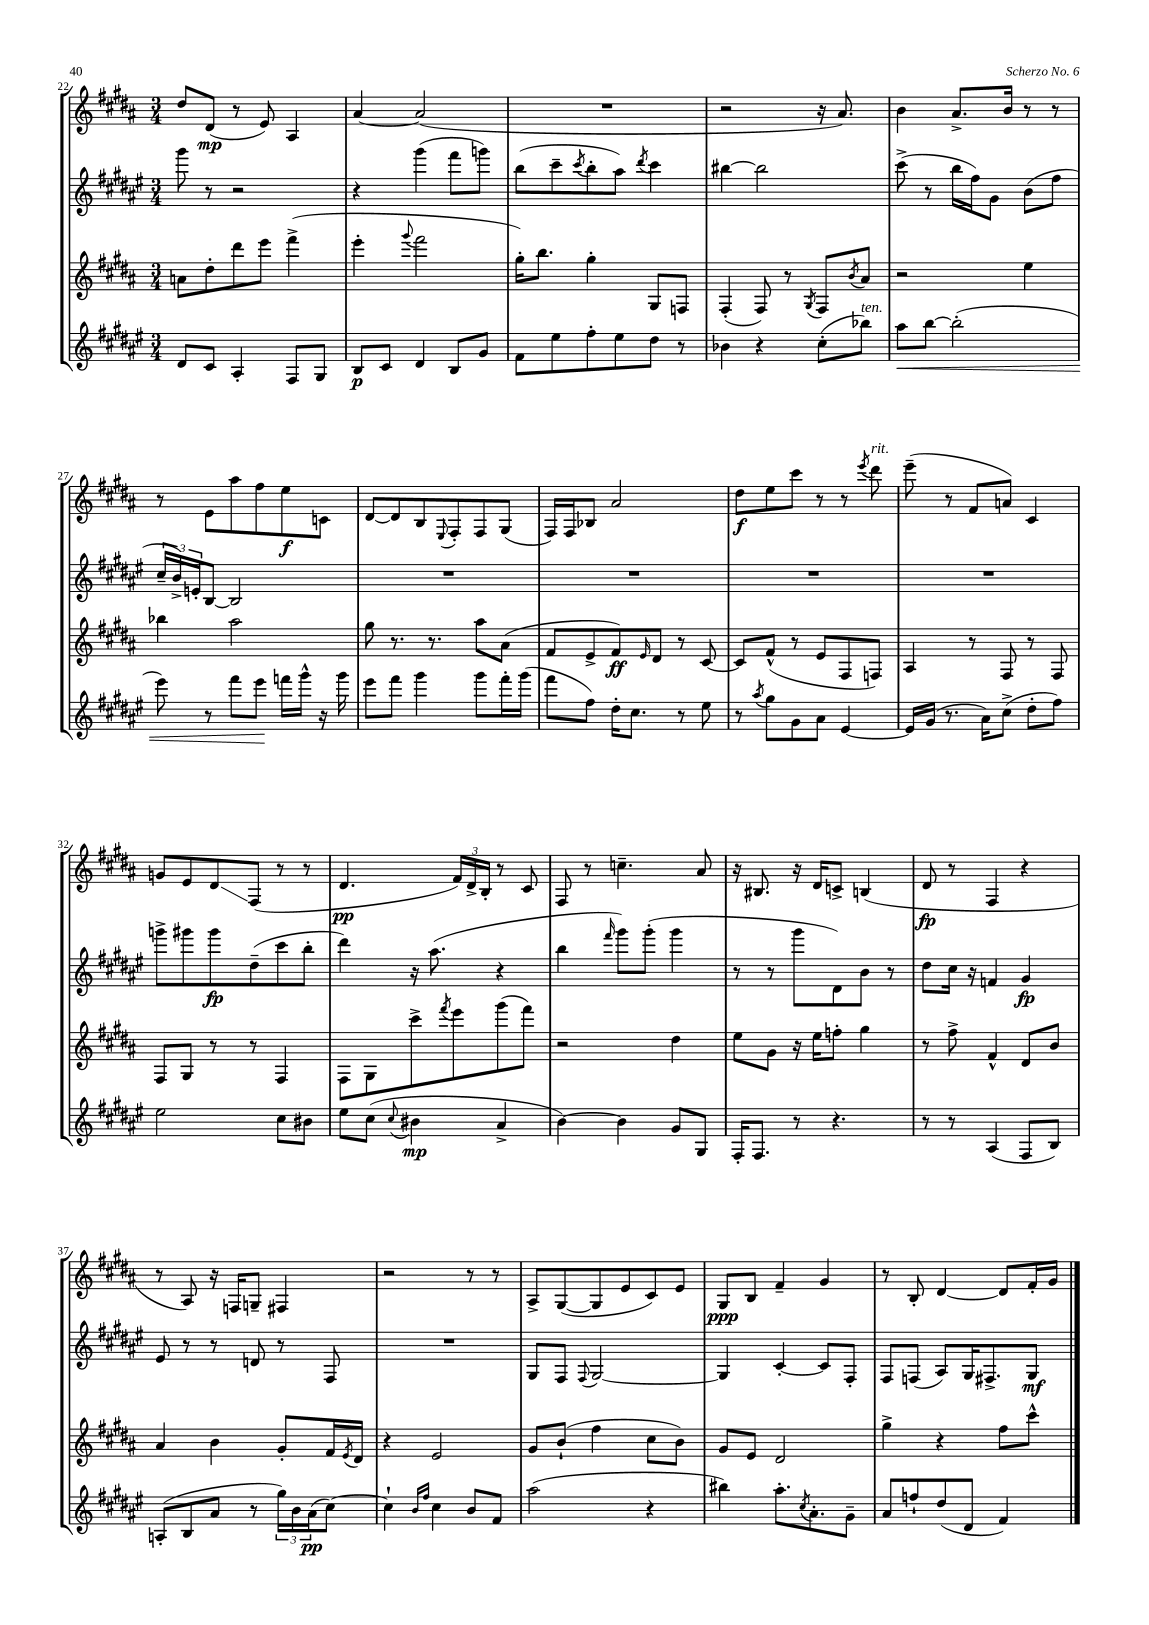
<<
\new StaffGroup <<
\new Staff = "s0" {
    \clef treble \key b \major \numericTimeSignature \time 3/4
    dis''8 dis'8\mp( r8 e'8) ais4 |
    ais'4~ ais'2( |
    R2. |
    r2 r16 ais'8.) |
    b'4 ais'8.-> b'16 r8 r8 |
    r8 e'8 ais''8 fis''8 e''8\f c'8 |
    dis'8~ dis'8 b8 \appoggiatura { e8 } fis8-. fis8 gis8( |
    fis16) fis16 bes8 ais'2 |
    dis''8\f e''8 cis'''8 r8 r8 \acciaccatura { e'''8 } dis'''8^\markup { \italic "rit." } |
    e'''8--( r8 fis'8 a'8) cis'4 |
    g'8 e'8 dis'8\glissando fis8( r8 r8 |
    dis'4.\pp \tuplet 3/2 { fis'16) dis'16-> b16-. } r8 cis'8 |
    fis8 r8 c''4.-- ais'8 |
    r16 bis8. r16 dis'16 c'8-> b4( |
    dis'8\fp r8 fis4 r4 |
    r8 ais8) r16 f16 g8-- fis4 |
    r2 r8 r8 |
    ais8-> gis8~( gis8 e'8 cis'8) e'8 |
    gis8\ppp b8 fis'4-- gis'4 |
    r8 b8-. dis'4~ dis'8 fis'16-. gis'16 \bar "|." |
}
\new Staff = "s1" {
    \clef treble \key fis \major \numericTimeSignature \time 3/4
    gis'''8 r8 r2 |
    r4 gis'''4( fis'''8 g'''8) |
    b''8( cis'''8-- \acciaccatura { cis'''8 } b''8-. ais''8) \acciaccatura { dis'''8 } cis'''4 |
    bis''4~ bis''2 |
    cis'''8->( r8 b''16 fis''16) gis'8 b'8( fis''8 |
    \tuplet 3/2 { cis''16-- b'16->) e'16-. } b8~ b2 |
    R2. |
    R2. |
    R2. |
    R2. |
    g'''8-> gis'''8 gis'''8\fp dis''8--( cis'''8 b''8-. |
    dis'''4) r16 ais''8.( r4 |
    b''4 \grace { fis'''16 } gis'''8) gis'''8-.( gis'''4 |
    r8 r8 gis'''8 dis'8) b'8 r8 |
    dis''8 cis''16 r16 f'4 gis'4\fp |
    eis'8 r8 r8 d'8 r8 fis8 |
    R2. |
    gis8 fis8 \appoggiatura { fis8 } gis2~ |
    gis4 cis'4~-. cis'8 fis8-. |
    fis8 f8( ais8) gis16 fis8.-> gis8\mf \bar "|." |
}
\new Staff = "s2" {
    \clef treble \key b \major \numericTimeSignature \time 3/4
    a'8 dis''8-. dis'''8 e'''8 fis'''4->( |
    e'''4-. \appoggiatura { gis'''8 } fis'''2 |
    gis''16-.) b''8. gis''4-. gis8 f8 |
    fis4-.( fis8) r8 \acciaccatura { gis8 } fis8 \acciaccatura { b'8 } ais'8 |
    r2 e''4 |
    bes''4 ais''2 |
    gis''8 r8. r8. ais''8 ais'8( |
    fis'8 e'8-> fis'8\ff) \grace { e'16 } dis'8 r8 cis'8~ |
    cis'8 fis'8-^( r8 e'8 fis8 f8) |
    ais4 r8 fis8 r8 fis8 |
    fis8 gis8 r8 r8 fis4 |
    fis8 gis8 cis'''8-> \acciaccatura { fis'''8 } e'''8 gis'''8( fis'''8) |
    r2 dis''4 |
    e''8 gis'8 r16 e''16 f''8-. gis''4 |
    r8 fis''8-> fis'4-^ dis'8 b'8 |
    ais'4 b'4 gis'8-. fis'16 \acciaccatura { e'8 } dis'16 |
    r4 e'2 |
    gis'8 b'8-!( fis''4 cis''8 b'8) |
    gis'8 e'8 dis'2 |
    gis''4-> r4 fis''8 cis'''8-^ \bar "|." |
}
\new Staff = "s3" {
    \clef treble \key fis \major \numericTimeSignature \time 3/4
    dis'8 cis'8 ais4-. fis8 gis8 |
    b8\p cis'8 dis'4 b8 gis'8 |
    fis'8 eis''8 fis''8-. eis''8 dis''8 r8 |
    bes'4 r4 cis''8-.( bes''8^\markup { \italic "ten." }) |
    ais''8\< b''8~ b''2-.( |
    eis'''8) r8 fis'''8 eis'''8\! f'''16 gis'''16-^ r16 gis'''16 |
    eis'''8 fis'''8 gis'''4 gis'''8 fis'''16-. gis'''16( |
    fis'''8 fis''8) dis''16-. cis''8. r8 eis''8 |
    r8 \acciaccatura { ais''8 } gis''8 gis'8 ais'8 eis'4~ |
    eis'16 gis'16( r8. ais'16) cis''8->( dis''8-. fis''8) |
    eis''2 cis''8 bis'8 |
    eis''8 cis''8( \appoggiatura { cis''8 } bis'4\mp ais'4-> |
    b'4~) b'4 gis'8 gis8 |
    fis16-. fis8. r8 r4. |
    r8 r8 ais4( fis8 b8) |
    a8-.( b8 ais'8 r8 \tuplet 3/2 { gis''16) b'16 ais'16\pp( } cis''8~) |
    cis''4-! \grace { b'16 fis''16 } cis''4 b'8 fis'8 |
    ais''2( r4 |
    bis''4) ais''8.-. \acciaccatura { cis''8 } ais'8.-. gis'8-- |
    ais'8 f''8-! dis''8( dis'8 fis'4) \bar "|." |
}
>>
>>
\layout { \context { \Score currentBarNumber = #22 } }
